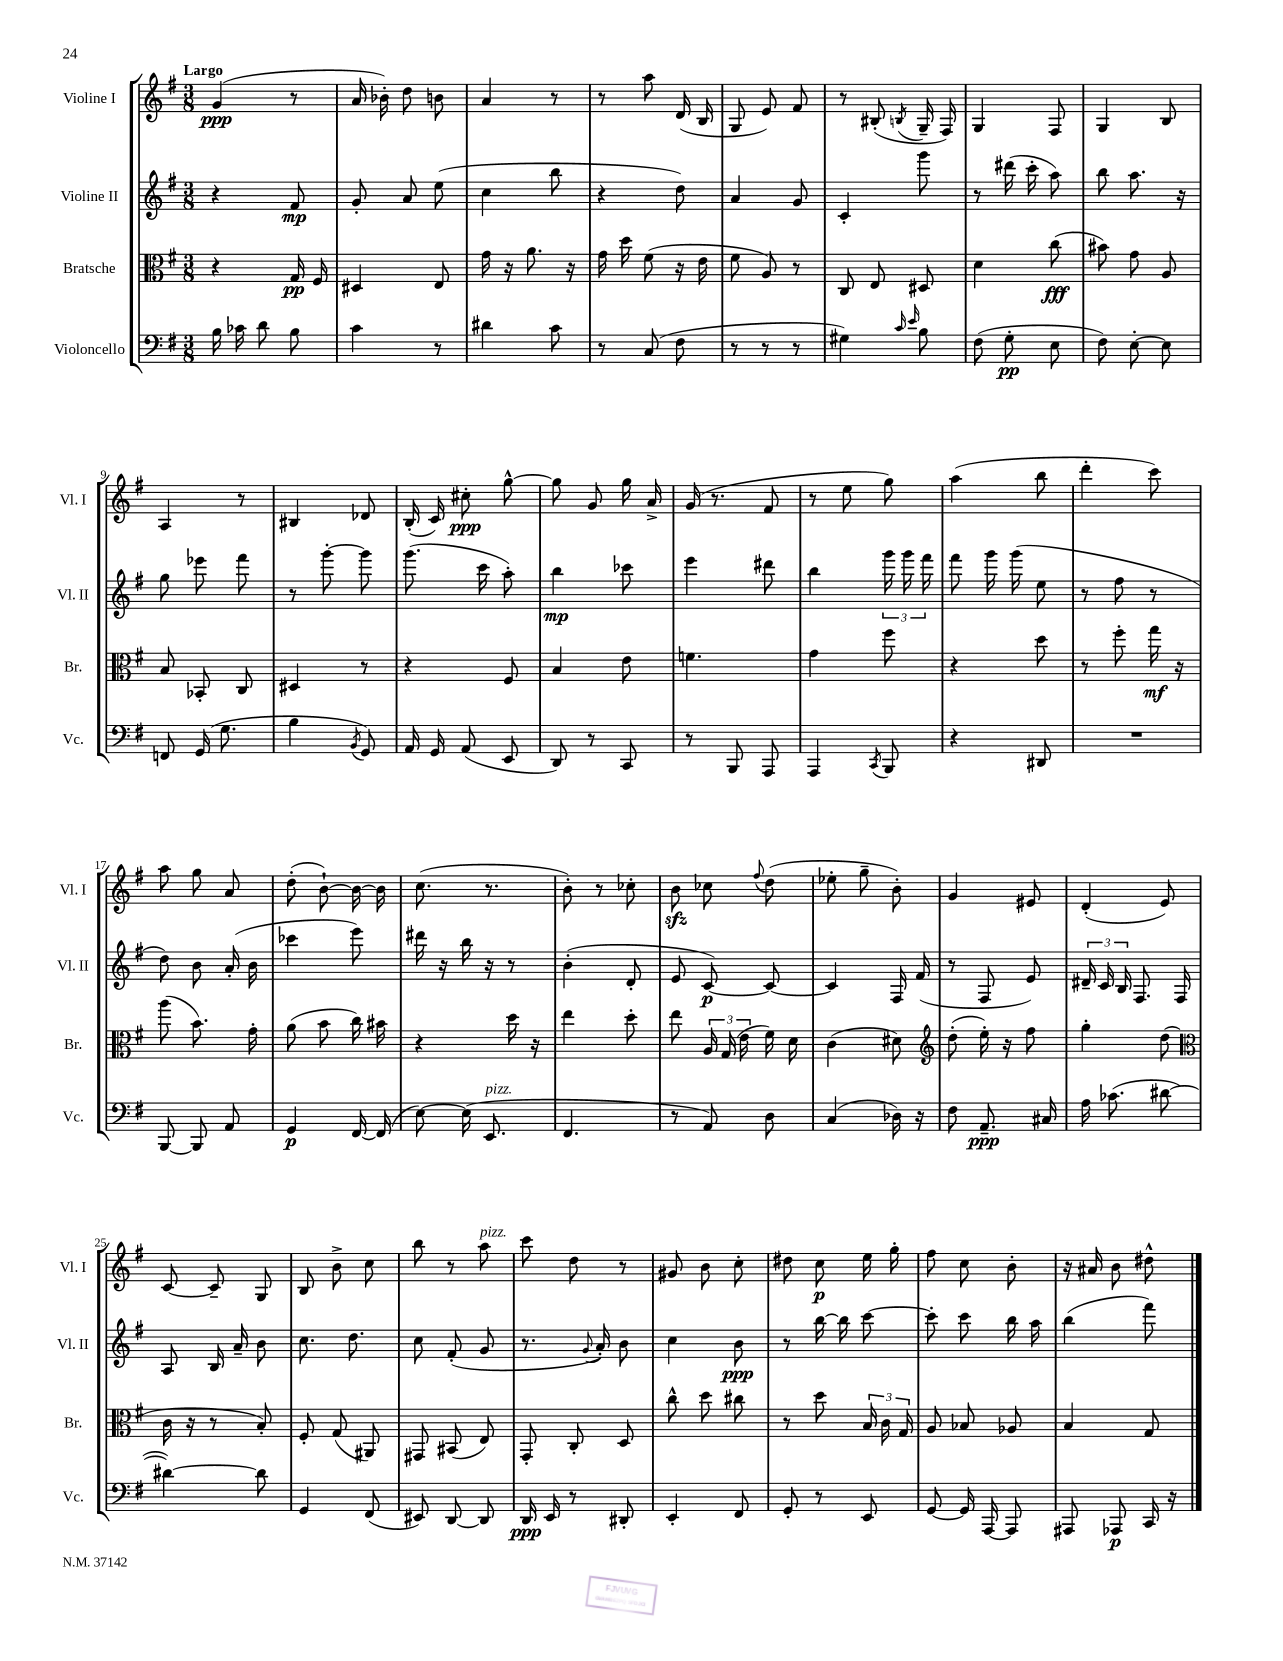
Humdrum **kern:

**kern	**kern	**kern	**kern
*staff4	*staff3	*staff2	*staff1
*clefF4	*clefC3	*clefG2	*clefG2
*k[f#]	*k[f#]	*k[f#]	*k[f#]
*M3/8	*M3/8	*M3/8	*M3/8
16B	4r	4r	(4g
16c-	.	.	.
8d	.	.	.
8B	16G	8f#	8r
.	16F#	.	.
=	=	=	=
4c	4D#	8g'	16a
.	.	.	16b-')
.	.	8a	8dd
8r	8E	(8ee	8b
=	=	=	=
4d#	16g	4cc	4a
.	16r	.	.
.	8.a	.	.
8c	.	8bb	8r
.	16r	.	.
=	=	=	=
8r	16g	4r	8r
.	16dd	.	.
(8C	(8f#	.	8aa
8F#	16r	8dd)	(16d
.	16e	.	16B
=	=	=	=
8r	8f#	4a	8G
8r	8A)	.	8e)
8r	8r	8g	8f#
=	=	=	=
4G#)	8C	4c'	8r
.	8E	.	(8B#'
16qqc	.	.	.
16qqe	.	.	8qB
8B	8D#	8ggg	16G~
.	.	.	16F#)
=	=	=	=
(8F#	4d	8r	4G
8G'	.	(16ddd#	.
.	.	16ccc'	.
8E	(8cc	8aa)	8F#
=	=	=	=
8F#)	8b#)	8bb	4G
[8E'	8g	8.aa	.
8E]	8A	.	8B
.	.	16r	.
=	=	=	=
8FF	8B	8gg	4A
(16GG	8BB-'	8eee-	.
8.G	.	.	.
.	8C	8fff#	8r
=	=	=	=
4B	4D#	8r	4B#
.	.	[8ggg'	.
8qBB	.	.	.
8GG)	8r	8ggg]	8d-
=	=	=	=
16AA	4r	(8.ggg	(16B'
16GG	.	.	16c)
(8AA	.	.	8cc#'
.	.	16ccc	.
8EE	8F#	8aa')	[8gg^^
=	=	=	=
8DD)	4B	4bb	8gg]
8r	.	.	8g
8CC	8e	8ccc-	16gg
.	.	.	16a^
=	=	=	=
8r	4.f	4eee	(16g
.	.	.	8.r
8BBB	.	.	.
8AAA	.	8ddd#	8f#
=	=	=	=
4AAA	4g	4bb	8r
.	.	.	8ee
8qCC	.	.	.
8BBB	8ff#	24ggg	8gg)
.	.	24ggg	.
.	.	24fff#	.
=	=	=	=
4r	4r	8fff#	(4aa
.	.	16ggg	.
.	.	(16ggg	.
8DD#	8dd	8ee	8bb
=	=	=	=
4.r	8r	8r	4ddd'
.	8ff#'	8ff#	.
.	16gg	8r	8ccc)
.	16r	.	.
=	=	=	=
[8BBB	(8aa	8dd)	8aa
8BBB]	8.b)	8b	8gg
8AA	.	(16a'	8a
.	16g'	16b	.
=	=	=	=
4GG	(8a	4ccc-	(8dd'
.	8b	.	[8b`)
[16FF#	16cc)	8eee)	16b_
(16FF#]	16b#	.	16b]
=	=	=	=
[8E)	4r	16ddd#	(8.cc
.	.	16r	.
(16E]	.	16bb	.
8.EE	.	16r	8.r
.	16dd	8r	.
.	16r	.	.
=	=	=	=
4.FF#	4ee	(4b'	8b')
.	.	.	8r
.	8dd'	8d'	8cc-'
=	=	=	=
8r	8ee	8e	8b
8AA)	24A	[8c)	8cc-
.	(24G	.	.
.	24e	.	.
.	.	.	8qqff#
8D	16f#)	8c_	(8dd
.	16d	.	.
=	=	=	=
(4C	(4c	4c]	8ee-'
.	.	.	8gg~
16D-)	8d#)	16F#	8b')
16r	.	(16f#	.
=	=	=	=
*	*clefG2	*	*
8F#	(8dd'	8r	4g
8.AA~	16ee')	8F#	.
.	16r	.	.
.	8ff#	8e)	8e#
16C#	.	.	.
=	=	=	=
16A	4gg'	24d#~	(4d'
.	.	24c	.
(8.c-	.	.	.
.	.	24B	.
.	.	8.F#	.
[8d#	(8dd	.	8e)
.	.	16F#	.
=	=	=	=
*	*clefC3	*	*
4d#_)	16c	8A	[8c
.	16r	.	.
.	8r	16B	8c~]
.	.	16a~	.
8d#]	8B')	8b	8G
=	=	=	=
4GG	8F#'	8.cc	8B
.	(8G	.	8b^
.	.	8.dd	.
(8FF#	8AA#)	.	8cc
=	=	=	=
8EE#)	8GG#	8cc	8bb
[8DD	(8BB#	(8f#'	8r
8DD]	8E)	8g	8aa
=	=	=	=
16DD	8GG'	8.r	8ccc
16EE	.	.	.
8r	8C'	.	8dd
.	.	8qqg	.
.	.	16a')	.
8DD#'	8D	8b	8r
=	=	=	=
4EE'	8cc^^	4cc	8g#
.	8dd	.	8b
8FF#	8cc#	8b	8cc'
=	=	=	=
8GG'	8r	8r	8dd#
8r	8dd	[16bb	8cc
.	.	16bb]	.
8EE	24B	[8ccc	16ee
.	24c	.	.
.	.	.	16gg'
.	24G	.	.
=	=	=	=
[8GG	8A	8ccc']	8ff#
16GG]	8B-	8ccc	8cc
[16AAA	.	.	.
8AAA]	8A-	16bb	8b'
.	.	16aa	.
=	=	=	=
8AAA#	4B	(4bb	16r
.	.	.	16a#
8AAA-	.	.	8b
16CC	8G	8fff#)	8dd#^^
16r	.	.	.
==	==	==	==
*-	*-	*-	*-
